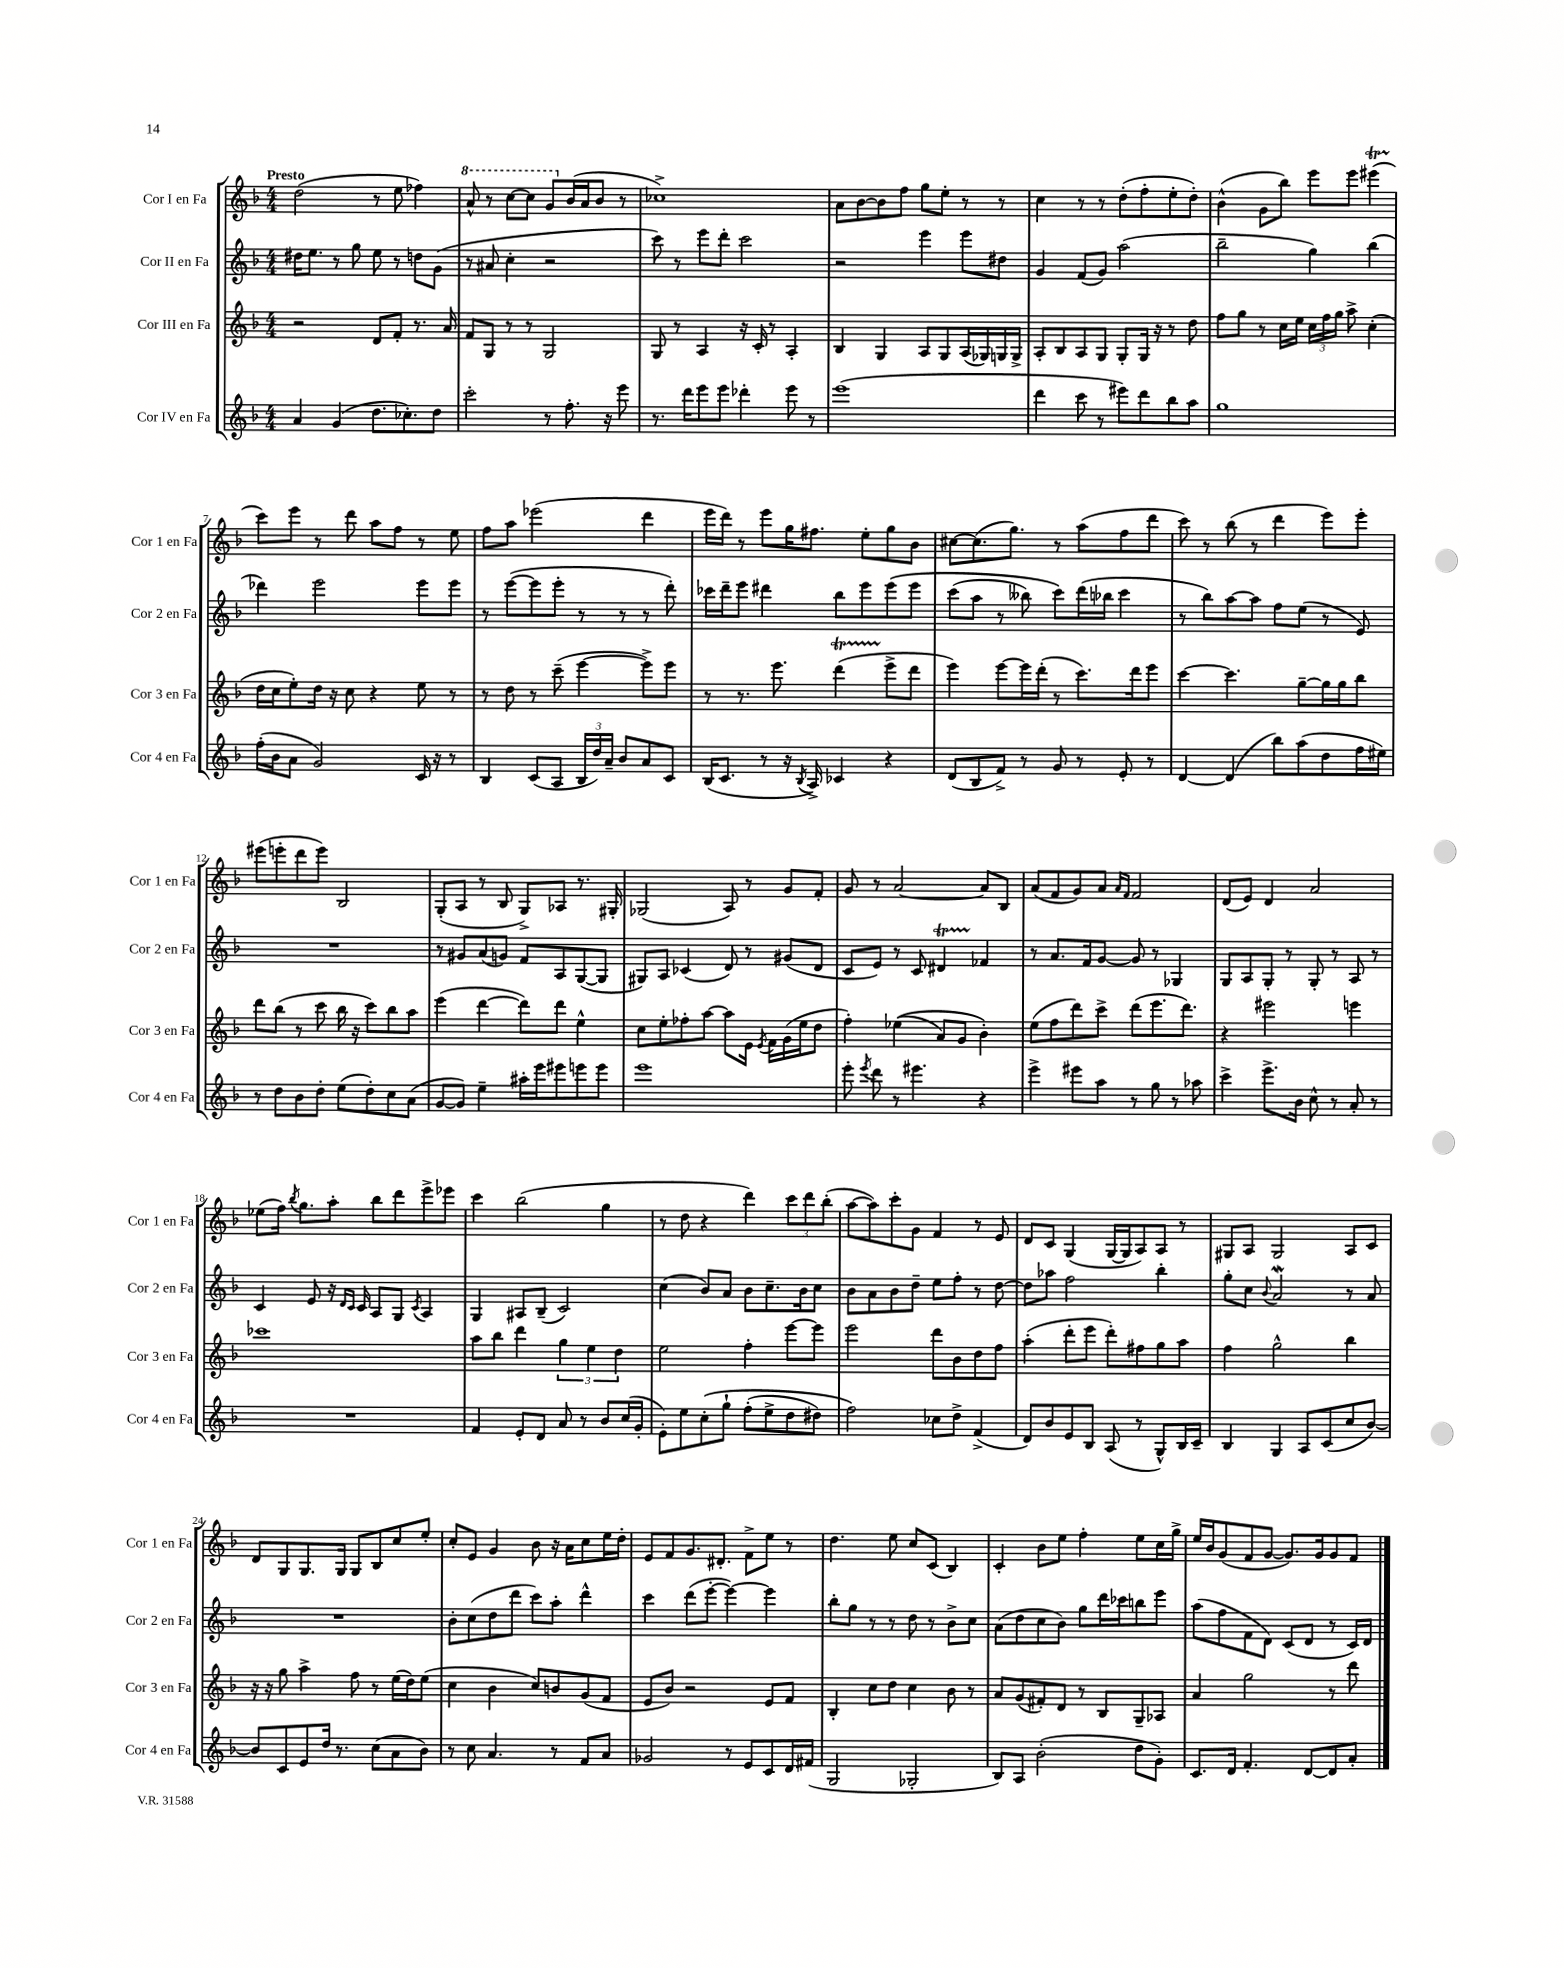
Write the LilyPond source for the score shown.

<<
\new StaffGroup <<
\new Staff = "s0" \with { instrumentName = "Cor I en Fa" shortInstrumentName = "Cor 1 en Fa" } {
    \clef treble \key f \major \numericTimeSignature \time 4/4 \tempo "Presto"
    \autoBeamOff d''2( r8 e''8 fes''4) |
    \ottava #1 a''8-^ r8 c'''8[~ c'''8] g''8[ \ottava #0 bes'16( a'16 bes'8] r8 |
    ces''1->) |
    a'8[ bes'8~ bes'8 f''8] g''8[ e''8]-. r8 r8 |
    c''4 r8 r8 d''8[-.( f''8-. e''8-. d''8]-.) |
    bes'4-^( g'8[ bes''8]) e'''8[ e'''8] eis'''4\startTrillSpan( |
    c'''8[\stopTrillSpan) e'''8] r8 d'''8 a''8[ f''8] r8 e''8 |
    f''8[ a''8] ees'''2( d'''4 |
    e'''16[ d'''16]) r8 e'''8[ g''16 fis''8.] e''8[-. g''8 bes'8] |
    cis''8[~ cis''8.( g''8.]) r8 a''8[( f''8 d'''8] |
    c'''8) r8 bes''8( r8 d'''4 e'''8[) e'''8]-. |
    eis'''8[( e'''8-. d'''8 e'''8]) bes2 |
    g8[-.( a8] r8 bes8 g8[->) aes8] r8. gis16-. |
    ges2( a8) r8 g'8[ f'8]-. |
    g'8 r8 a'2~ a'8[ bes8] |
    a'8[( f'8 g'8) a'8] \grace { a'16[ f'16] } f'2 |
    d'8[( e'8]) d'4 a'2 |
    ees''8[( f''16]) \acciaccatura { bes''8 } g''8.[ a''8]-. bes''8[ d'''8 e'''8-> ees'''8] |
    c'''4 bes''2( g''4 |
    r8 d''8 r4 d'''4) \tuplet 3/2 { c'''8[ d'''8 bes''8]-.( } |
    a''8[~ a''8) c'''8-. g'8] f'4 r8 e'8 |
    d'8[ c'8] g4( g16[~ g16 a8) a8] r8 |
    gis8[ a8] gis2 a8[ c'8] |
    d'8[ g8 g8. g16] g8[ bes8 c''8 e''8]-. |
    c''8[-. e'8] g'4 bes'8 r16 a'16[ c''8 e''16 d''16]-. |
    e'8[ f'8 g'8. dis'8.]-. f'8[-> e''8] r8 |
    d''4. e''8 c''8[ c'8]( bes4) |
    c'4-. bes'8[ e''8] f''4-. e''8[ c''16 g''16]-> |
    e''16[ bes'16 g'8( f'8 g'8]~ g'8.[) g'16 g'8 f'8] \bar "|." |
}
\new Staff = "s1" \with { instrumentName = "Cor II en Fa" shortInstrumentName = "Cor 2 en Fa" } {
    \clef treble \key f \major \numericTimeSignature \time 4/4
    \autoBeamOff dis''16[ e''8.] r8 g''8 e''8 r8 d''8[ g'8]( |
    r8 ais'8 c''4-. r2 |
    c'''8) r8 e'''8[ d'''8]-. c'''2 |
    r2 e'''4 e'''8[ dis''8] |
    g'4 f'8[( g'8]) a''2( |
    bes''2-- g''4) bes''4( |
    des'''4) e'''2 e'''8[ e'''8] |
    r8 e'''8[~( e'''8 e'''8]-. r8 r8 r8 d'''8-.) |
    ces'''16[ d'''16-- e'''8] dis'''4 bes''8[ e'''8 e'''8\( e'''8] |
    c'''8[( a''8] r8 beses''8) c'''8[\) d'''16( bes''16] c'''4 |
    r8 bes''8[) a''8~ a''8] f''8[ e''8]( r8 e'8) |
    R1 |
    r8 gis'8[ a'8( g'8]) f'8[ a8 g8~( g8] |
    gis8[) a8] ces'4( d'8) r8 gis'8[( d'8] |
    c'8[ e'8]) r8 c'8 dis'4\startTrillSpan fes'4\stopTrillSpan |
    r8 a'8.[ f'16 g'8]~ g'8 r8 ges4 |
    g8[ a8 g8]-. r8 g8-. r8 a8 r8 |
    c'4 e'8 r16 \grace { d'16[ c'16] } c'16 a8[ g8] \acciaccatura { c'8 } a4 |
    g4 ais8[ bes8]--( c'2) |
    c''4( bes'8[) a'8] bes'8[ c''8.-- bes'16 c''8] |
    bes'8[ a'8 bes'8 d''8]-- e''8[ f''8]-. r8 d''8~ |
    d''8[ aes''8] f''2 bes''4-. |
    g''8[-. c''8] \appoggiatura { bes'8 } a'2\mordent r8 a'8 |
    R1 |
    bes'8[-. c''8( d''8 d'''8] c'''8[) a''8]-. d'''4-^ |
    c'''4 d'''8[( e'''8]~-. e'''4~) e'''4 |
    bes''8[-. g''8] r8 r8 d''8 r8 bes'8[-> c''8] |
    a'8[( d''8 c''8 bes'8]) g''8[ d'''16 ces'''16 b''8 e'''8] |
    a''8[( f''8 f'8 d'8]) c'8[( d'8] r8 c'16[) d'16] \bar "|." |
}
\new Staff = "s2" \with { instrumentName = "Cor III en Fa" shortInstrumentName = "Cor 3 en Fa" } {
    \clef treble \key f \major \numericTimeSignature \time 4/4
    \autoBeamOff r2 d'8[ f'8]-. r8. a'16 |
    f'8[ g8] r8 r8 g2 |
    g8 r8 a4 r16 c'16-. r8 a4-. |
    bes4 g4 a8[ g8 a16( ges16) g16 g16]-> |
    a8[-. bes8 a8 g8] g8[-. g16] r16 r8 d''8 |
    f''8[ g''8] r8 c''16[ e''16] \tuplet 3/2 { c''16[ f''16 g''16] } a''8-> c''4-.( |
    d''16[ c''16 e''8-.) d''16] r16 c''8 r4 e''8 r8 |
    r8 d''8 r8 c'''8--( e'''4~ e'''8[->) e'''8] |
    r8 r8. e'''8. d'''4\startTrillSpan( e'''8[->\stopTrillSpan d'''8] |
    e'''4) e'''8[~ e'''16 d'''16]-.( r8 c'''8.[) d'''16 e'''8] |
    c'''4~ c'''4. g''8[~-- g''16 g''16 bes''8] |
    d'''8[ bes''8]( r8 c'''8 bes''16 r16 c'''8[) bes''8 a''8] |
    e'''4( d'''4~ d'''8[) d'''8] e''4-^ |
    c''8[ e''8-. fes''8-. a''8]~ a''8[ e'16] \acciaccatura { e'8 } f'16[ g'16( e''16 d''8] |
    f''4-.) ees''4(\( a'8[) g'8] bes'4-.\) |
    e''8[( f''8 d'''8) c'''8]-> d'''8[( e'''8. d'''8.]) |
    r4 eis'''2 e'''4 |
    ces'''1 |
    a''8[ bes''8] d'''4 \tuplet 3/2 { g''4 e''4 d''4 } |
    e''2 f''4-. e'''8[~ e'''8] |
    e'''2 d'''8[ bes'8 d''8 f''8] |
    a''4-.( d'''8[-. e'''8] d'''8[-.) fis''8 g''8 a''8] |
    f''4 g''2-^ bes''4 |
    r16 r16 g''8 a''4-> f''8 r8 e''16[( d''16) e''8]( |
    c''4 bes'4 c''8[) b'8 g'8( f'8] |
    e'8[ bes'8]) r2 e'8[ f'8] |
    bes4-. c''8[ d''8] c''4 bes'8 r8 |
    a'8[ g'8( fis'8-.) d'8] r8 bes8[ g8-- aes8] |
    a'4 g''2 r8 d'''8 \bar "|." |
}
\new Staff = "s3" \with { instrumentName = "Cor IV en Fa" shortInstrumentName = "Cor 4 en Fa" } {
    \clef treble \key f \major \numericTimeSignature \time 4/4
    \autoBeamOff a'4 g'4( d''8.[ ces''8.-.) d''8] |
    c'''2-. r8 f''8.-. r16 e'''8 |
    r8. d'''16[ e'''8 e'''8] des'''4-. e'''8 r8 |
    e'''1( |
    d'''4 c'''8 r8 eis'''8[) d'''8 bes''8 a''8] |
    g''1 |
    f''16[-.( bes'16 a'8] g'2) c'16 r16 r8 |
    bes4 c'8[( a8] \tuplet 3/2 { bes16[ d''16) a'16]-- } bes'8[ a'8 c'8] |
    bes16[( c'8.] r8 r16 \acciaccatura { bes8 } a16->) ces'4 r4 |
    d'8[( bes8 f'8]->) r8 g'8 r8 e'8-. r8 |
    d'4~ d'4( bes''8[) a''8( d''8 f''16 eis''16]) |
    r8 d''8[ bes'8 d''8]-. e''8[( d''8-.) c''8 a'8]( |
    g'8[~ g'8]) e''4-- ais''16[-. e'''16 eis'''8 e'''8 e'''8] |
    e'''1 |
    e'''8-. \acciaccatura { e'''8 } d'''8 r8 eis'''4. r4 |
    e'''4-> eis'''8[ a''8] r8 g''8 r8 aes''8 |
    c'''4-> e'''8.[-> bes'16] c''8-^ r8 a'8-. r8 |
    R1 |
    f'4 e'8[-. d'8] a'8 r8 bes'8[ c''16( g'16]-. |
    e'8[-.) e''8 c''8-.\( g''8]-! f''8[-.( e''8-> d''8 dis''8]) |
    f''2\) ces''8[ d''8]-> f'4->( |
    d'8[) bes'8 e'8 bes8] a8( r8 g8[-^) bes16 c'16]-- |
    bes4 g4 a8[ c'8( c''8 bes'8]~) |
    bes'8[ c'8 e'8 d''16] r8. c''8[( a'8 bes'8]) |
    r8 c''8 a'4. r8 f'8[ a'8] |
    ges'2 r8 e'8[ c'8 d'16 fis'16]( |
    g2 ges2-. |
    bes8[) a8] bes'2-.( d''8[ g'8]-.) |
    c'8.[ d'16] f'4.-. d'8[~ d'8 a'8]-. \bar "|." |
}
>>
>>
